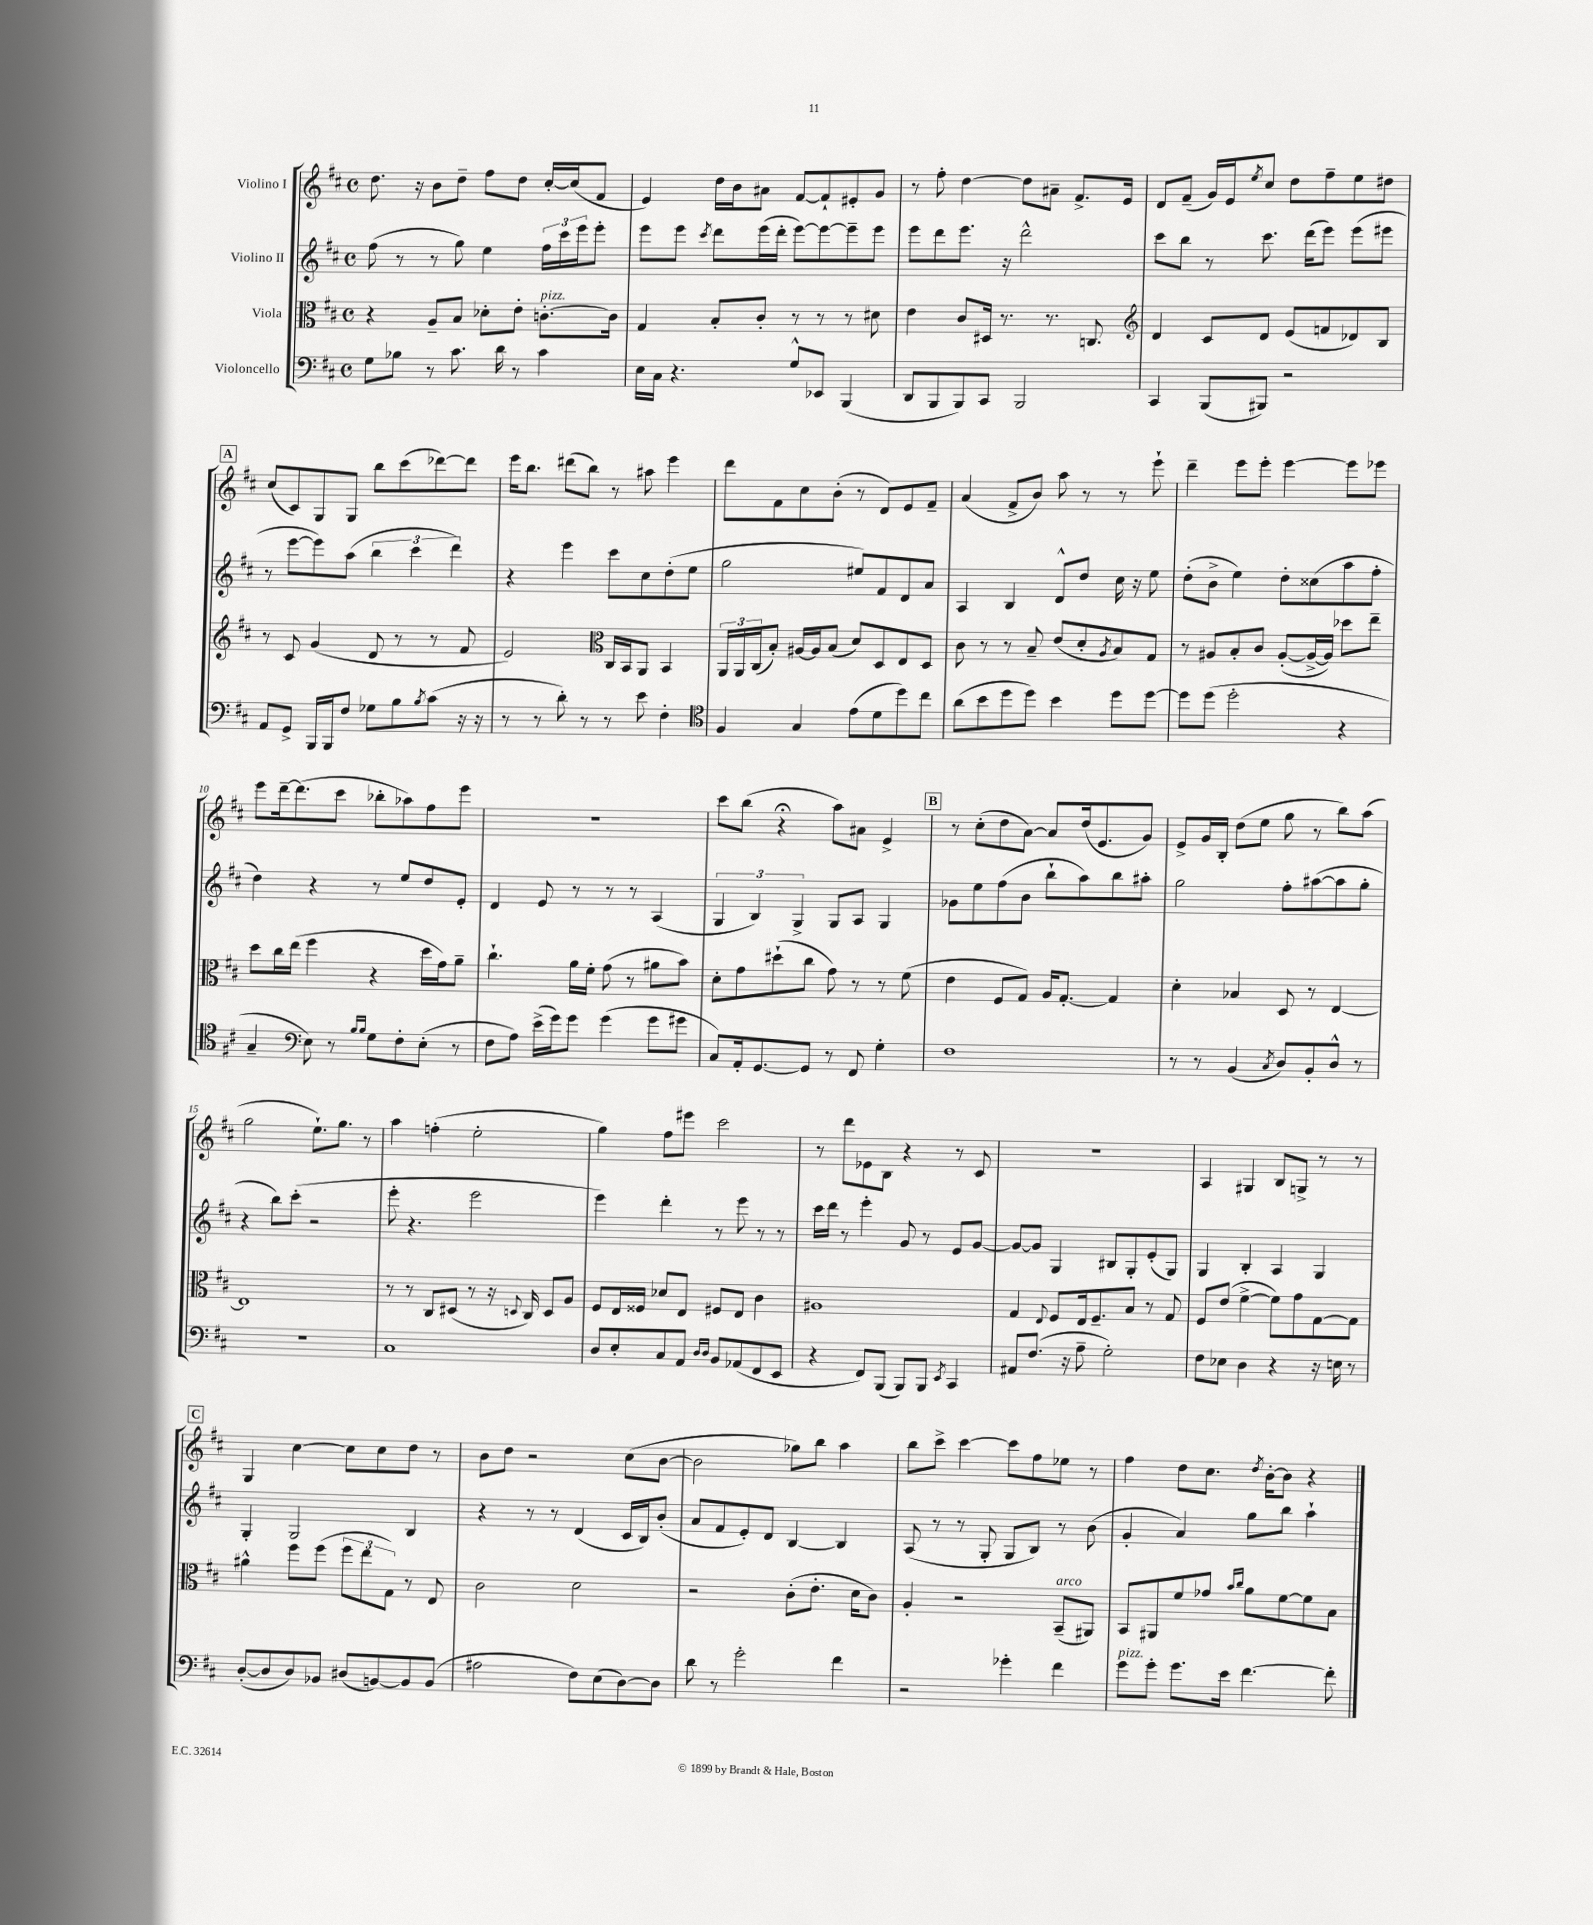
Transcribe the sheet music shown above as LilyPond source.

<<
\new StaffGroup <<
\new Staff = "s0" \with { instrumentName = "Violino I" } {
    \clef treble \key d \major \defaultTimeSignature \time 4/4
    d''8. r16 b'8 d''8-- fis''8 d''8 cis''16~-. cis''16( fis'8 |
    e'4) d''16 b'16 ais'8 fis'8~ fis'8-! eis'8-. g'8 |
    r8 fis''8-. d''4~ d''8 ais'8-- fis'8.-> e'16 |
    d'8 fis'8--( g'16) e'16 \acciaccatura { e''8 } cis''8 d''8 fis''8-- e''8 dis''8 |
    \mark \markup { \box "A" } cis''8( cis'8) g8 g8 b''8 cis'''8( des'''8~) des'''8 |
    e'''16 b''8. dis'''8( b''8) r8 ais''8 e'''4 |
    d'''8 fis'8 cis''8 b'8-.( r8 d'8) e'8 fis'8-- |
    a'4( fis'8-> b'8) a''8 r8 r8 e'''8-! |
    d'''4-- e'''8 e'''8-. e'''4~ e'''8 ees'''8 |
    e'''8 d'''16~-- d'''8.( cis'''8 bes''8-. aes''8) fis''8 e'''8 |
    R1 |
    cis'''8 b''8( r4\fermata a''8) ais'8 e'4-> |
    \mark \markup { \box "B" } r8 cis''8-.( d''8 a'8~) a'8 d''16( e'8. g'8) |
    e'8-> g'16 b16-. d''8( e''8 g''8 r8 b''8) a''8( |
    g''2 e''8.-!) g''8. r8 |
    a''4 f''4-.( e''2-. |
    g''4) fis''8 eis'''8 cis'''2 |
    r8 d'''8 ees'8 b8 r4 r8 cis'8 |
    R1 |
    a4 gis4 b8 g8-> r8 r8 |
    \mark \markup { \box "C" } g4 cis''4~ cis''8 cis''8 d''8 r8 |
    b'8 d''8 r2 cis''8( b'8~ |
    b'2 ges''8) b''8 a''4 |
    b''8 cis'''8-> cis'''4~ cis'''8 fis''8 ees''8 r8 |
    fis''4 d''8 cis''8. \acciaccatura { d''8 } b'16~-. b'8 r4 \bar "|." |
}
\new Staff = "s1" \with { instrumentName = "Violino II" } {
    \clef treble \key d \major \defaultTimeSignature \time 4/4
    fis''8( r8 r8 g''8) e''4 \tuplet 3/2 { fis''16 cis'''16 e'''16 } e'''8-. |
    e'''8 e'''8 \acciaccatura { cis'''8 } d'''8 e'''16( d'''16-. e'''8~) e'''8~ e'''8-- e'''8 |
    e'''8 d'''8 e'''8. r16 d'''2-^ |
    cis'''8 b''8 r8 cis'''8. d'''16( e'''8) e'''8( eis'''8 |
    \mark \markup { \box "A" } r8 e'''8~ e'''8) a''8( \tuplet 3/2 { b''4 cis'''4 d'''4) } |
    r4 e'''4 cis'''8 cis''8 d''8-.( e''8 |
    g''2 eis''8) fis'8 d'8 a'8 |
    a4 b4 d'8-^ d''8 cis''16 r16 e''8 |
    d''8-.( b'8-> e''4) d''8-. cisis''8( a''8 fis''8-. |
    d''4) r4 r8 e''8 d''8 e'8-. |
    d'4 e'8 r8 r8 r8 a4( |
    \tuplet 3/2 { g4 b4) g4-> } g8 a8 g4 |
    \mark \markup { \box "B" } ges'8 e''8 fis''8( b'8 b''8-! a''8) b''8 ais''8-. |
    g''2 fis''8-. ais''8~( ais''8 g''8-. |
    r4 b''8) cis'''8-.( r2 |
    e'''8-. r4. e'''2 |
    e'''4) d'''4-. r8 e'''8 r8 r8 |
    cis'''16 d'''16 r8 e'''4-. g'8 r8 e'8 g'8~ |
    g'8~ g'8 g4 bis8 g8-. e'8-.( g8) |
    g4 b4-. a4 g4 |
    \mark \markup { \box "C" } g4-. g2 b4 |
    r4 r8 r8 d'4( cis'16 b16) b'8-.( |
    a'8 fis'8 e'8-.) d'8 b4~ b4 |
    a8( r8 r8 g8-. g8 b8) r8 b'8( |
    g'4-. a'4) g''8 b''8 a''4-! \bar "|." |
}
\new Staff = "s2" \with { instrumentName = "Viola" } {
    \clef alto \key d \major \defaultTimeSignature \time 4/4
    r4 a8-- b8 des'8-. e'8-. c'8.~-.^\markup { \italic "pizz." } c'16 |
    g4 b8-. cis'8-. r8 r8 r8 dis'8 |
    e'4 cis'8 dis16 r8. r8. c8. |
    \clef treble d'4 cis'8 d'8 e'8( f'8 des'8) b8 |
    \mark \markup { \box "A" } r8 cis'8 g'4( d'8 r8 r8 fis'8 |
    e'2) \clef alto cis16 b,16 a,8 b,4 |
    \tuplet 3/2 { a,16 a,16 cis16( } b8-.) ais16~ ais16 b8( d'8) d8 e8 d8 |
    cis'8 r8 r8 b8-- e'8( d'8-. \acciaccatura { a8 } b8) g8 |
    r8 ais8 b8-. cis'8 ais8~-.( ais16~-> ais16) des''8 e''8-- |
    d''8 cis''16 e''16( fis''4 r4 d''16 g'16) a'8-- |
    cis''4.-! a'16 fis'16-. g'8( r8 ais'8 b'8) |
    d'8-. g'8 dis''8-!( cis''8 g'8) r8 r8 fis'8( |
    \mark \markup { \box "B" } e'4 fis8 g8) a16 g8.~-. g4 |
    d'4-. bes4 d8 r8 e4~ |
    e1 |
    r8 r8 cis8 dis8( r8 r16 \appoggiatura { d8 } cis16) d8 a8 |
    fis8 e16 fisis16 des'8 e8 fis8 e8 cis'4 |
    ais1 |
    g4 \appoggiatura { e8 } fis8 e16 fis8.-- b8 r8 g8 |
    fis8 e'8( fis'4~-> fis'8) g'8 g8~ g8 |
    \mark \markup { \box "C" } ais'4-^ fis''8 fis''8( \tuplet 3/2 { fis''8 e''8 g8) } r8 e8 |
    cis'2 d'2 |
    r2 cis'8-.( e'8.-. d'16 cis'8) |
    a4-. r2 b,8--^\markup { \italic "arco" }( ais,8) |
    b,8 ais,8 fis'8 ges'8 \grace { b'16 cis''16 } a'8 fis'8~ fis'8 b8 \bar "|." |
}
\new Staff = "s3" \with { instrumentName = "Violoncello" } {
    \clef bass \key d \major \defaultTimeSignature \time 4/4
    g8 bes8 r8 cis'8. d'16 r8 cis'4 |
    e16 cis16 r4. g8-^ ees,8 b,,4( |
    d,8 b,,8 b,,8) cis,8 b,,2 |
    cis,4 b,,8( bis,,8) r2 |
    \mark \markup { \box "A" } a,8 g,8-> b,,16 b,,16 fis8 ges8 b8 \acciaccatura { b8 } cis'8( r16 r16 |
    r8 r8 d'8-.) r8 r8 e'8 fis4-. |
    \clef tenor fis4 g4 e'8( d'8 d''8) cis''8 |
    a'8( b'8 d''8 d''8) b'4 d''8 d''8~ |
    d''8 d''8( d''2-. r4 |
    g4-- \clef bass e8) r8 \grace { b16 b16 } g8 fis8-. e8-.( r8 |
    fis8 a8) e'16->( g'16) g'8 g'4( g'8 gis'8 |
    cis8) a,16-. g,8.~ g,8 r8 fis,8 g4-. |
    \mark \markup { \box "B" } fis1 |
    r8 r8 b,4( \acciaccatura { cis8 } d8) b,8-. d8-^ r8 |
    R1 |
    cis1 |
    d8 e8-. cis8 a,8 \grace { d16 d16 } b,8 aes,8( fis,8 e,8 |
    r4 fis,8) b,,8( b,,8) b,,8 \acciaccatura { e,8 } cis,4 |
    ais,8 fis8.( r16 a8-- g2-.) |
    fis8 ees8 d4 r4 r16 e16 r8 |
    \mark \markup { \box "C" } d8~-.( d8 d8) bes,8 dis8( b,8~) b,8 b,8( |
    ais2 fis8) e8( d8~) d8 |
    d'8 r8 g'2-. fis'4 |
    r2 ges'4-. fis'4 |
    g'8^\markup { \italic "pizz." } g'8-. g'8. e'16 fis'4.~ fis'8-. \bar "|." |
}
>>
>>
